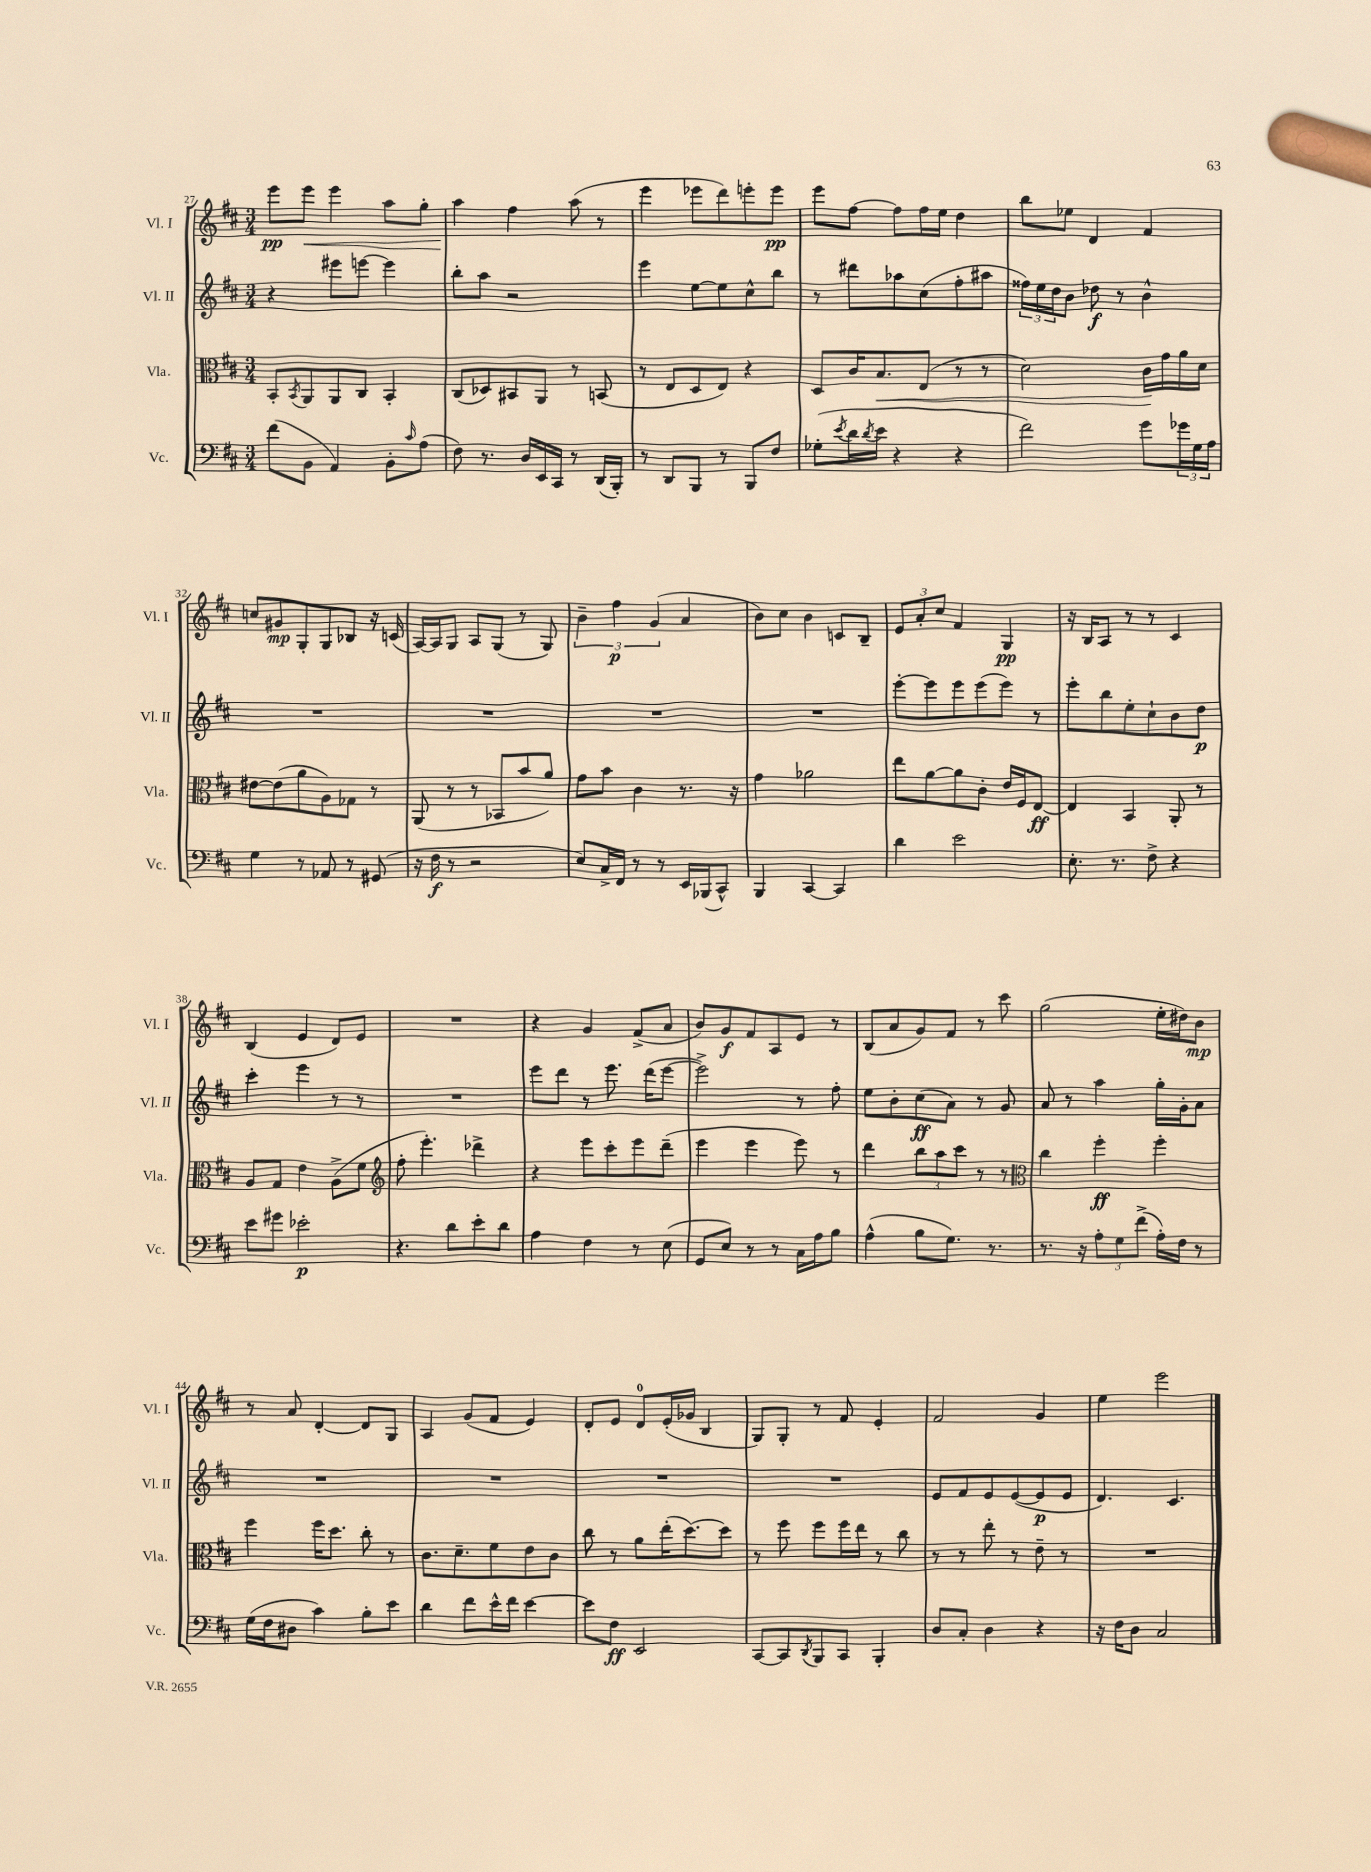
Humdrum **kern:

**kern	**dynam	**kern	**dynam	**kern	**dynam	**kern	**dynam
*part4	*part4	*part3	*part3	*part2	*part2	*part1	*part1
*staff4	*staff4	*staff3	*staff3	*staff2	*staff2	*staff1	*staff1
*I"Vc.	*	*I"Vla.	*	*I"Vl. II	*	*I"Vl. I	*
*I'Vc.	*	*I'Vla.	*	*I'Vl. II	*	*I'Vl. I	*
*clefF4	*	*clefC3	*	*clefG2	*	*clefG2	*
*k[f#c#]	*	*k[f#c#]	*	*k[f#c#]	*	*k[f#c#]	*
*M3/4	*	*M3/4	*	*M3/4	*	*M3/4	*
=27	=27	=27	=27	=27	=27	=27	=27
(8f#\L	.	8BB'/L	.	4r	.	8eee\L	pp
.	.	8qBB/	.	.	.	.	.
!	!	!	!	!	!	!	!LO:HP:b
8BB\J	.	8AA/	.	.	.	8eee\J	<
4AA/)	.	8AA/	.	8eee#X\L	.	4eee\	.
.	.	8C#/J	.	[8eeen\J	.	.	.
8BB'\L	.	4BB'/	.	4eee\]	.	8aa\L	.
16qqc#/	.	.	.	.	.	.	.
(8A\J	.	.	.	.	.	8gg'\J	.
=28	=28	=28	=28	=28	=28	=28	=28
8F#\)	.	(8C#/L	.	8bb'\L	.	4aa\	.
8.r	.	8D-X/)	.	8aa\J	.	.	.
.	.	8BB#X/	.	2r	.	4ff#\	[
16D/LL	.	.	.	.	.	.	.
16EE/	.	8AA/J	.	.	.	.	.
16CC#/JJ	.	.	.	.	.	.	.
8r	.	8r	.	.	.	(8aa\	.
(16DD/LL	.	(8BBn/	.	.	.	8r	.
16BBB'/JJ)	.	.	.	.	.	.	.
=29	=29	=29	=29	=29	=29	=29	=29
8r	.	8r	.	4eee\	.	4eee\	.
8DD/L	.	8E/L	.	.	.	.	.
8BBB/J	.	8D/	.	[8ee\L	.	8eee-X\L	.
8r	.	8E/J)	.	8ee\]	.	8ddd\)	.
8BBB/L	.	4r	.	8cc#^^\	.	8eeen'\	.
8F#/J	.	.	.	8bb\J	.	8eee\J	pp
=30	=30	=30	=30	=30	=30	=30	=30
(8G-X'\L	.	8D/L	.	8r	.	8eee\L	.
8qe/	.	.	.	.	.	.	.
16d\L	.	16c#/K	.	8ddd#X\L	.	[8ff#\J	.
8qd/	.	.	.	.	.	.	.
!	!	!	!LO:HP:b	!	!	!	!
16e\JJ	.	8.B/	<	.	.	.	.
4r	.	.	.	8aa-X\	.	8ff#\L]	.
.	.	(8E/J	.	(8cc#\	.	16ff#\L	.
.	.	.	.	.	.	16ee\JJ	.
4r	.	8r	.	8ff#'\	.	4dd\	.
.	.	8r	.	8aa#X\J	.	.	.
=31	=31	=31	=31	=31	=31	=31	=31
2f#\)	.	2d\)	.	24ff##X\LL)	.	8bb\L	.
.	.	.	.	24ee\	.	.	.
.	.	.	.	24dd\J	.	.	.
.	.	.	.	8b\J	.	8ee-X\J	.
.	.	.	.	8dd-X\	f	4d/	.
.	.	.	.	8r	.	.	.
8g\L	.	16c#\LL	.	4b^^\	.	4f#/	.
.	.	16g\	[	.	.	.	.
24g-X\L	.	16a\	.	.	.	.	.
24G\	.	.	.	.	.	.	.
.	.	16d\JJ	.	.	.	.	.
24A\JJ	.	.	.	.	.	.	.
!!LO:LB:g=z
=32	=32	=32	=32	=32	=32	=32	=32
4G\	.	[8e#X\L	.	2.r	.	8ccn/L	.
.	.	(8e#\]	.	.	.	8g#X/	mp
8r	.	8a\	.	.	.	8G'/	.
8AA-X/	.	8A\)	.	.	.	8G/	.
8r	.	8G-X\J	.	.	.	8B-X/J	.
(8GG#X/	.	8r	.	.	.	16r	.
.	.	.	.	.	.	(16cn/	.
=33	=33	=33	=33	=33	=33	=33	=33
16r	.	(8AA/	.	2.r	.	[16A/LL)	.
16F#\	f	.	.	.	.	16A/J]	.
8r	.	8r	.	.	.	8G/J	.
2r	.	8r	.	.	.	8A/L	.
.	.	8BB-X/L	.	.	.	(8G/J	.
.	.	8b/	.	.	.	8r	.
.	.	8a/J)	.	.	.	8G/)	.
=34	=34	=34	=34	=34	=34	=34	=34
8E/L)	.	8g\L	.	2.r	.	6b~\	.
16C#^/L	.	8b\J	.	.	.	.	.
.	.	.	.	.	.	6ff#\	p
16FF#/JJ	.	.	.	.	.	.	.
8r	.	4c#\	.	.	.	.	.
.	.	.	.	.	.	(6g/	.
8r	.	.	.	.	.	.	.
16EE/LL	.	8.r	.	.	.	4a/	.
(16BBB-X/J	.	.	.	.	.	.	.
8CC#^^/J)	.	.	.	.	.	.	.
.	.	16r	.	.	.	.	.
=35	=35	=35	=35	=35	=35	=35	=35
4BBB/	.	4g\	.	2.r	.	8b\L)	.
.	.	.	.	.	.	8cc#\J	.
[4CC#/	.	2a-X\	.	.	.	4b\	.
4CC#/]	.	.	.	.	.	8cn/L	.
.	.	.	.	.	.	8B~/J	.
=36	=36	=36	=36	=36	=36	=36	=36
4d\	.	8ee\L	.	[8eee'\L	.	12e/L	.
.	.	.	.	.	.	12a'/	.
.	.	[8a\	.	8eee\]	.	.	.
.	.	.	.	.	.	12cc#/J	.
2e\	.	8a\]	.	8eee\	.	4f#/	.
.	.	8c#'\J	.	(8eee\	.	.	.
.	.	16e/LL	.	8eee\J)	.	4G/	pp
.	.	16F#/J	.	.	.	.	.
.	.	[8E/J	ff	8r	.	.	.
=37	=37	=37	=37	=37	=37	=37	=37
8.E'\	.	4E/]	.	8eee'\L	.	16r	.
.	.	.	.	.	.	16B/KL	.
.	.	.	.	8bb\	.	8A/J	.
8.r	.	.	.	.	.	.	.
.	.	4BB/	.	8ee'\	.	8r	.
8F#^\	.	.	.	8cc#`\	.	8r	.
4r	.	8AA'/	.	8b\	.	4c#/	.
.	.	8r	.	8dd\J	p	.	.
!!LO:LB:g=z
=38	=38	=38	=38	=38	=38	=38	=38
8e\L	.	8A/L	.	4ccc#'\	.	(4B/	.
8g#X\J	.	8G/J	.	.	.	.	.
2e-X'\	p	4e\	.	4eee\	.	4e/	.
.	.	(8A^\L	.	8r	.	8d/L)	.
.	.	8f#\J	.	8r	.	8e/J	.
=39	=39	=39	=39	=39	=39	=39	=39
*	*	*clefG2	*	*	*	*	*
4.r	.	8ff#'\	.	2.r	.	2.r	.
.	.	4.eee'\)	.	.	.	.	.
8d\L	.	.	.	.	.	.	.
8e'\	.	4ddd-X^\	.	.	.	.	.
8d\J	.	.	.	.	.	.	.
=40	=40	=40	=40	=40	=40	=40	=40
4A\	.	4r	.	8eee\L	.	4r	.
.	.	.	.	8ddd\J	.	.	.
4F#\	.	8eee\L	.	8r	.	4g/	.
.	.	8ccc#'\	.	8.eee\	.	.	.
8r	.	8eee\	.	.	.	(8f#^/L	.
.	.	.	.	(16ddd\KL	.	.	.
(8E\	.	(8ddd~\J	.	[8eee\J	.	8a/J	.
=41	=41	=41	=41	=41	=41	=41	=41
8GG/L	.	4eee\	.	2eee^\])	.	8b/L)	.
8E/J)	.	.	.	.	.	8g/	f
8r	.	4eee\	.	.	.	8f#/	.
8r	.	.	.	.	.	8A/	.
16C#\LL	.	8eee\)	.	8r	.	8e/J	.
16A\J	.	.	.	.	.	.	.
8B\J	.	8r	.	8ff#'\	.	8r	.
=42	=42	=42	=42	=42	=42	=42	=42
(4A^^\	.	4ddd\	.	8ee\L	.	(8B/L	.
.	.	.	.	8b'\	.	8a/	.
8B\L	.	12bb\L	.	(8cc#\	ff	8g/)	.
.	.	12aa\	.	.	.	.	.
8.G\J)	.	.	.	8a\J)	.	8f#/J	.
.	.	12ccc#\J	.	.	.	.	.
.	.	8r	.	8r	.	8r	.
8.r	.	.	.	.	.	.	.
.	.	8r	.	8g/	.	8ccc#\	.
=43	=43	=43	=43	=43	=43	=43	=43
*	*	*clefC3	*	*	*	*	*
8.r	.	4cc#\	.	8a/	.	(2gg\	.
.	.	.	.	8r	.	.	.
16r	.	.	.	.	.	.	.
12A'\L	.	4ff#'\	ff	4aa\	.	.	.
12G\	.	.	.	.	.	.	.
(12f#^\J	.	.	.	.	.	.	.
16A'\LL)	.	4ff#'\	.	16gg'\LL	.	16ee'\LL	.
16F#\JJ	.	.	.	16g'\J	.	16dd#X\J)	.
8r	.	.	.	8a\J	.	8b\J	mp
!!LO:LB:g=z
=44	=44	=44	=44	=44	=44	=44	=44
(16G\LL	.	4ff#\	.	2.r	.	8r	.
16F#\J	.	.	.	.	.	.	.
8D#X\J	.	.	.	.	.	8a/	.
4c#\)	.	16ff#\KL	.	.	.	[4d'/	.
.	.	8.dd\J	.	.	.	.	.
8B'\L	.	8cc#'\	.	.	.	8d/L]	.
8e\J	.	8r	.	.	.	8G/J	.
=45	=45	=45	=45	=45	=45	=45	=45
4d\	.	8.c#\L	.	2.r	.	4A/	.
.	.	8.d~\	.	.	.	.	.
8f#\L	.	.	.	.	.	(8g/L	.
16e^^\L	.	8f#\	.	.	.	8f#/J	.
16f#\JJ	.	.	.	.	.	.	.
[4e\	.	8e\	.	.	.	4e/)	.
.	.	8c#\J	.	.	.	.	.
=46	=46	=46	=46	=46	=46	=46	=46
8e\L]	.	8cc#\	.	2.r	.	8d'/L	.
8F#\J	ff	8r	.	.	.	8e/J	.
2EE/	.	8a\L	.	.	.	8d/L	.
.	.	(16ee'\K	.	.	.	(16e'/L	.
.	.	[8.dd\)	.	.	.	16g-X/JJ	.
.	.	.	.	.	.	4B/	.
.	.	8dd\J]	.	.	.	.	.
=47	=47	=47	=47	=47	=47	=47	=47
[8CC#/L	.	8r	.	2.r	.	8G/L)	.
8CC#/]	.	8ff#\	.	.	.	8G'/J	.
8qDD/	.	.	.	.	.	.	.
8BBB/	.	8ff#\L	.	.	.	8r	.
8CC#/J	.	16ff#\L	.	.	.	8f#/	.
.	.	16ee\JJ	.	.	.	.	.
4BBB'/	.	8r	.	.	.	4e'/	.
.	.	8cc#\	.	.	.	.	.
=48	=48	=48	=48	=48	=48	=48	=48
8D/L	.	8r	.	8e/L	.	2f#/	.
8C#'/J	.	8r	.	8f#/	.	.	.
4D\	.	8ee'\	.	8e/	.	.	.
.	.	8r	.	([8e/	.	.	.
4r	.	8e~\	.	8e/]	p	4g/	.
.	.	8r	.	8e/J	.	.	.
=49	=49	=49	=49	=49	=49	=49	=49
16r	.	2.r	.	4.d/)	.	4ee\	.
16F#\KL	.	.	.	.	.	.	.
8D\J	.	.	.	.	.	.	.
2C#/	.	.	.	.	.	2eee\	.
.	.	.	.	4.c#/	.	.	.
==	==	==	==	==	==	==	==
*-	*-	*-	*-	*-	*-	*-	*-
